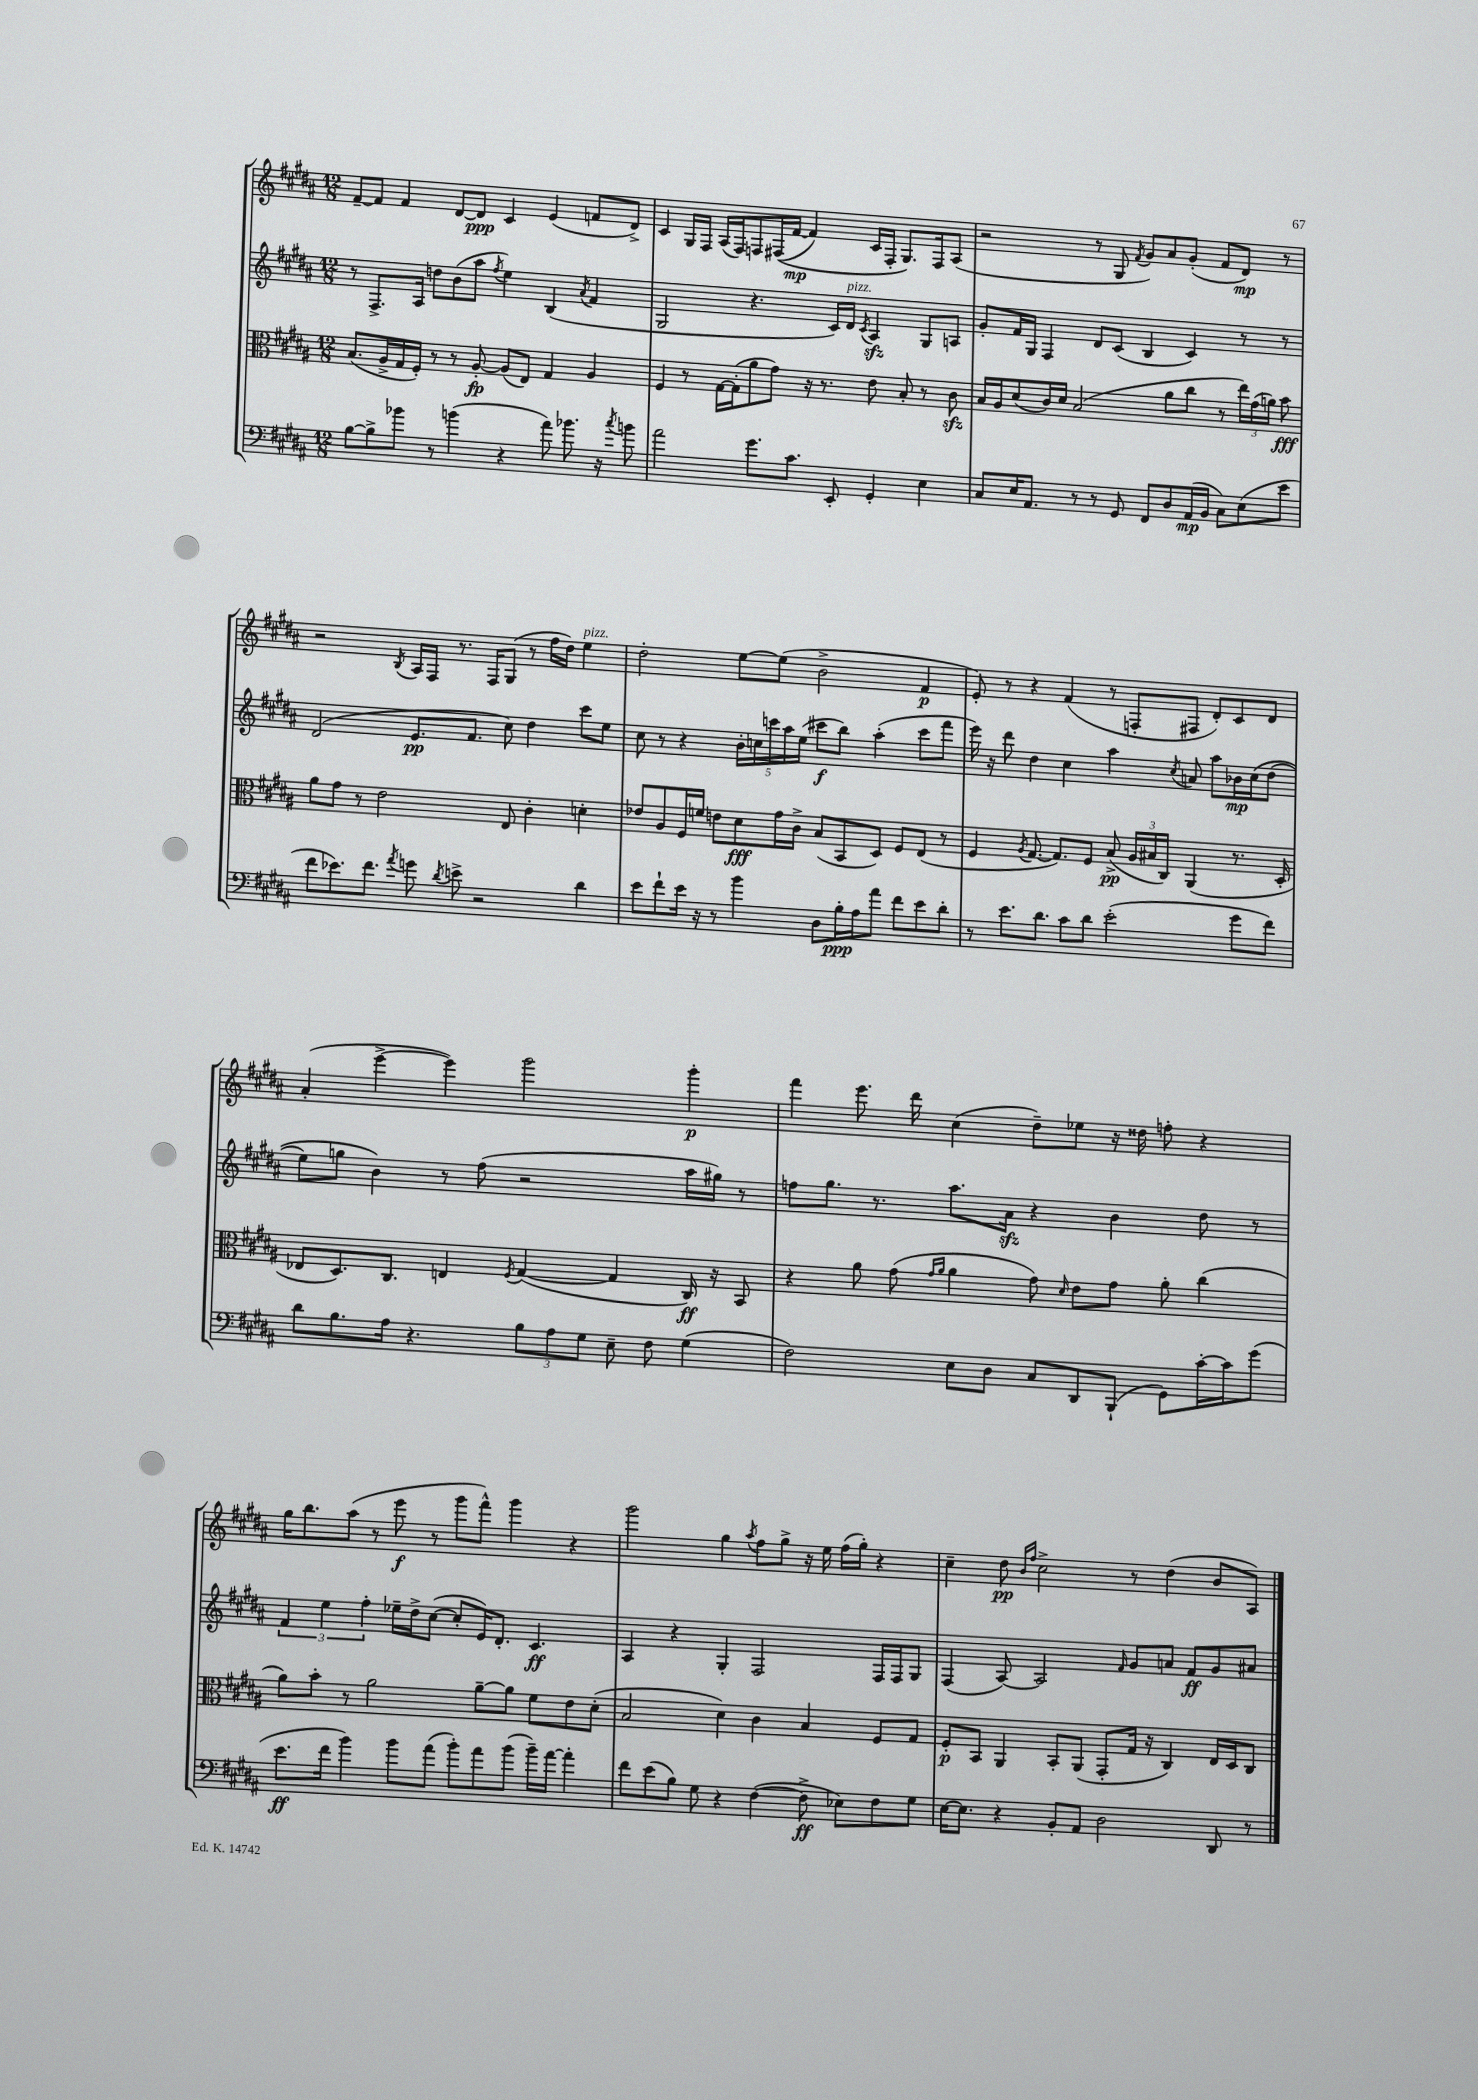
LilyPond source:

<<
\new StaffGroup <<
\new Staff = "s0" {
    \clef treble \key b \major \numericTimeSignature \time 12/8
    \autoBeamOff fis'8[~-- fis'8] fis'4 dis'8[~ dis'8]\ppp cis'4 e'4( f'8[ dis'8]->) |
    cis'4 gis16[ fis16] ais16[( fis16) f8 fis16(\( fis'16]~\mp fis'4) cis'16[ fis16]-. gis8.[\) fis16 ais8]( |
    r2 r8 gis8 \acciaccatura { fis'8 } gis'8[) ais'8 gis'8]-.( fis'8[ dis'8]\mp) r8 |
    r2 \acciaccatura { b8 } ais16[ fis16] r8. fis16[ gis8]( r8 fis''16[ dis''16]) e''4^\markup { \italic "pizz." } |
    dis''2-. e''8[~ e''8]( b'2-> fis'4\p |
    e'8-.) r8 r4 fis'4( r8 f8[-. fis8] dis'8[-.) cis'8 dis'8] |
    ais'4-.( e'''4~-> e'''4) gis'''2 gis'''4-.\p |
    fis'''4 e'''8. dis'''16 cis''4( dis''8[--) ees''8] r16 disis''16 f''8-. r4 |
    gis''16[ b''8. ais''8]( r8 e'''8\f r8 gis'''8[ fis'''8]-^) gis'''4 r4 |
    gis'''2 gis''4 \acciaccatura { ais''8 } fis''8[ gis''8]-> r16 e''16 fis''16[( gis''16]-.) r4 |
    cis''4-- dis''8\pp \grace { b'16[ fis''16] } cis''2-> r8 dis''4( b'8[ ais8]) \bar "|." |
}
\new Staff = "s1" {
    \clef treble \key b \major \numericTimeSignature \time 12/8
    \autoBeamOff r8 fis8.[-> ais16] d''8[ b'8( ais''8] \acciaccatura { fis''8 } e''4) b4( \acciaccatura { ais'8 } fis'4 |
    gis2 r4. cis'16[) dis'16]^\markup { \italic "pizz." } \acciaccatura { cis'8 } ais4\sfz gis8[ a8] |
    gis'8[-. fis'16 gis16] fis4 dis'8[ cis'8]( b4 cis'4) r8 r8 |
    dis'2( e'8.[\pp fis'8.] cis''8) dis''4 cis'''8[ e''8] |
    cis''8 r8 r4 \tuplet 5/4 { b'16[-. c''16 c'''16 ais''16 e''16]( } cis'''8[\f b''8]) ais''4-.( cis'''8[ fis'''8] |
    e'''16) r16 dis'''8 dis''4 cis''4 ais''4 \acciaccatura { cis''8 } a'8 ais''8[ bes'16\mp cis''16\( dis''8]( |
    e''8[) g''8] b'4\) r8 fis''8( r2 ais''16[ gis''16]) r8 |
    f''8[ gis''8.] r8. ais''8.[ ais'16]\sfz r4 b'4 dis''8 r8 |
    \tuplet 3/2 { fis'4 e''4 fis''4-. } ees''16[-- dis''16-> cis''8]~( cis''8[-. e'16) dis'8.]-. cis'4.\ff |
    ais4 r4 gis4-. fis2 fis16[ fis16 gis8] |
    fis4( ais8~) ais2 \grace { fis'16 } gis'8[ a'8] fis'8[\ff gis'8 ais'8] \bar "|." |
}
\new Staff = "s2" {
    \clef alto \key b \major \numericTimeSignature \time 12/8
    \autoBeamOff b8.[( ais16-> gis16 fis16]-.) r8 r8 ais8~-.\fp ais8[( e8]) gis4 ais4 |
    fis4 r8 gis16[~ gis16-.( ais'8 gis'8]) r16 r8. e'8 b8-. r8 cis'8\sfz |
    b16[ ais16 dis'8( cis'16) dis'16] b2( ais'8[ cis''8] r8 \tuplet 3/2 { e''16[) gis'16( a'16]) } b'8\fff |
    ais'8[ gis'8] r8 e'2 e8 cis'4-. d'4-. |
    ees'8[ ais8 fis16 f'16] e'8[ dis'8\fff gis'16 cis'16]-> b8[( b,8 dis8]) fis8[ e8]( r8 |
    fis4 \acciaccatura { ais8 } gis8.~ gis8.[) fis8] b8->\pp( \tuplet 3/2 { ais16[ bis16 cis16]) } ais,4( r8. dis16-. |
    ees8[ dis8.) cis8.] e4 \acciaccatura { fis8 } gis4~( gis4 cis16\ff) r16 b,8 |
    r4 ais'8 gis'8( \grace { gis'16[ ais'16] } ais'4 gis'8) \grace { dis'16 } e'8[ gis'8] ais'8-. cis''4( |
    ais'8[) b'8]-. r8 ais'2 ais'8[~-- ais'8] fis'8[ e'8 dis'8]-.( |
    b2 dis'4) cis'4 b4 fis8[ gis8] |
    fis8[-.\p b,8] ais,4 b,8[-. ais,8]( gis,8[-. gis16] r16 cis4) e16[ dis16 cis8] \bar "|." |
}
\new Staff = "s3" {
    \clef bass \key b \major \numericTimeSignature \time 12/8
    \autoBeamOff b8[~ b8-> bes'8] r8 b'4( r4 ais'8) bes'8. r16 \acciaccatura { cis''8 } b'8 |
    ais'2 gis'8.[ cis'8.] e,8-. gis,4-. e4 |
    cis8[ e16 ais,8.] r8 r8 gis,8 fis,8[ dis8 ais,16\mp( b,16] cis8[) e8( e'8] |
    fis'8[ ees'8.) fis'8.] \acciaccatura { ais'8 } g'8 \acciaccatura { dis'8 } e'8-> r2 dis'4 |
    e'8[ fis'8-! e'16] r16 r8 b'4 dis8[ b16-.\ppp ais16 ais'8] fis'8[ e'8 dis'8]-. |
    r8 e'8.[ dis'8.] cis'8[ dis'8] e'2-.( gis'8[ fis'8]) |
    dis'8[ b8. ais16] r4. \tuplet 3/2 { b8[ ais8 gis8] } e8-- fis8 gis4( |
    fis2) e8[ dis8] cis8[ dis,8 b,,8]-!( gis,8[) cis'16~-. cis'16 gis'8]( |
    e'8.[\ff fis'16] b'4) b'8[ ais'8]( b'8[-.) ais'8 b'8]( b'16[--) ais'16]~ ais'4-. |
    fis'8[ e'8( b8]) gis8 r4 fis4~( fis8->\ff ees8[) fis8 gis8] |
    e16[~ e8.] r4 b,8[-. ais,8] dis2 dis,8 r8 \bar "|." |
}
>>
>>
\layout { \context { \Score \remove "Bar_number_engraver" } }
